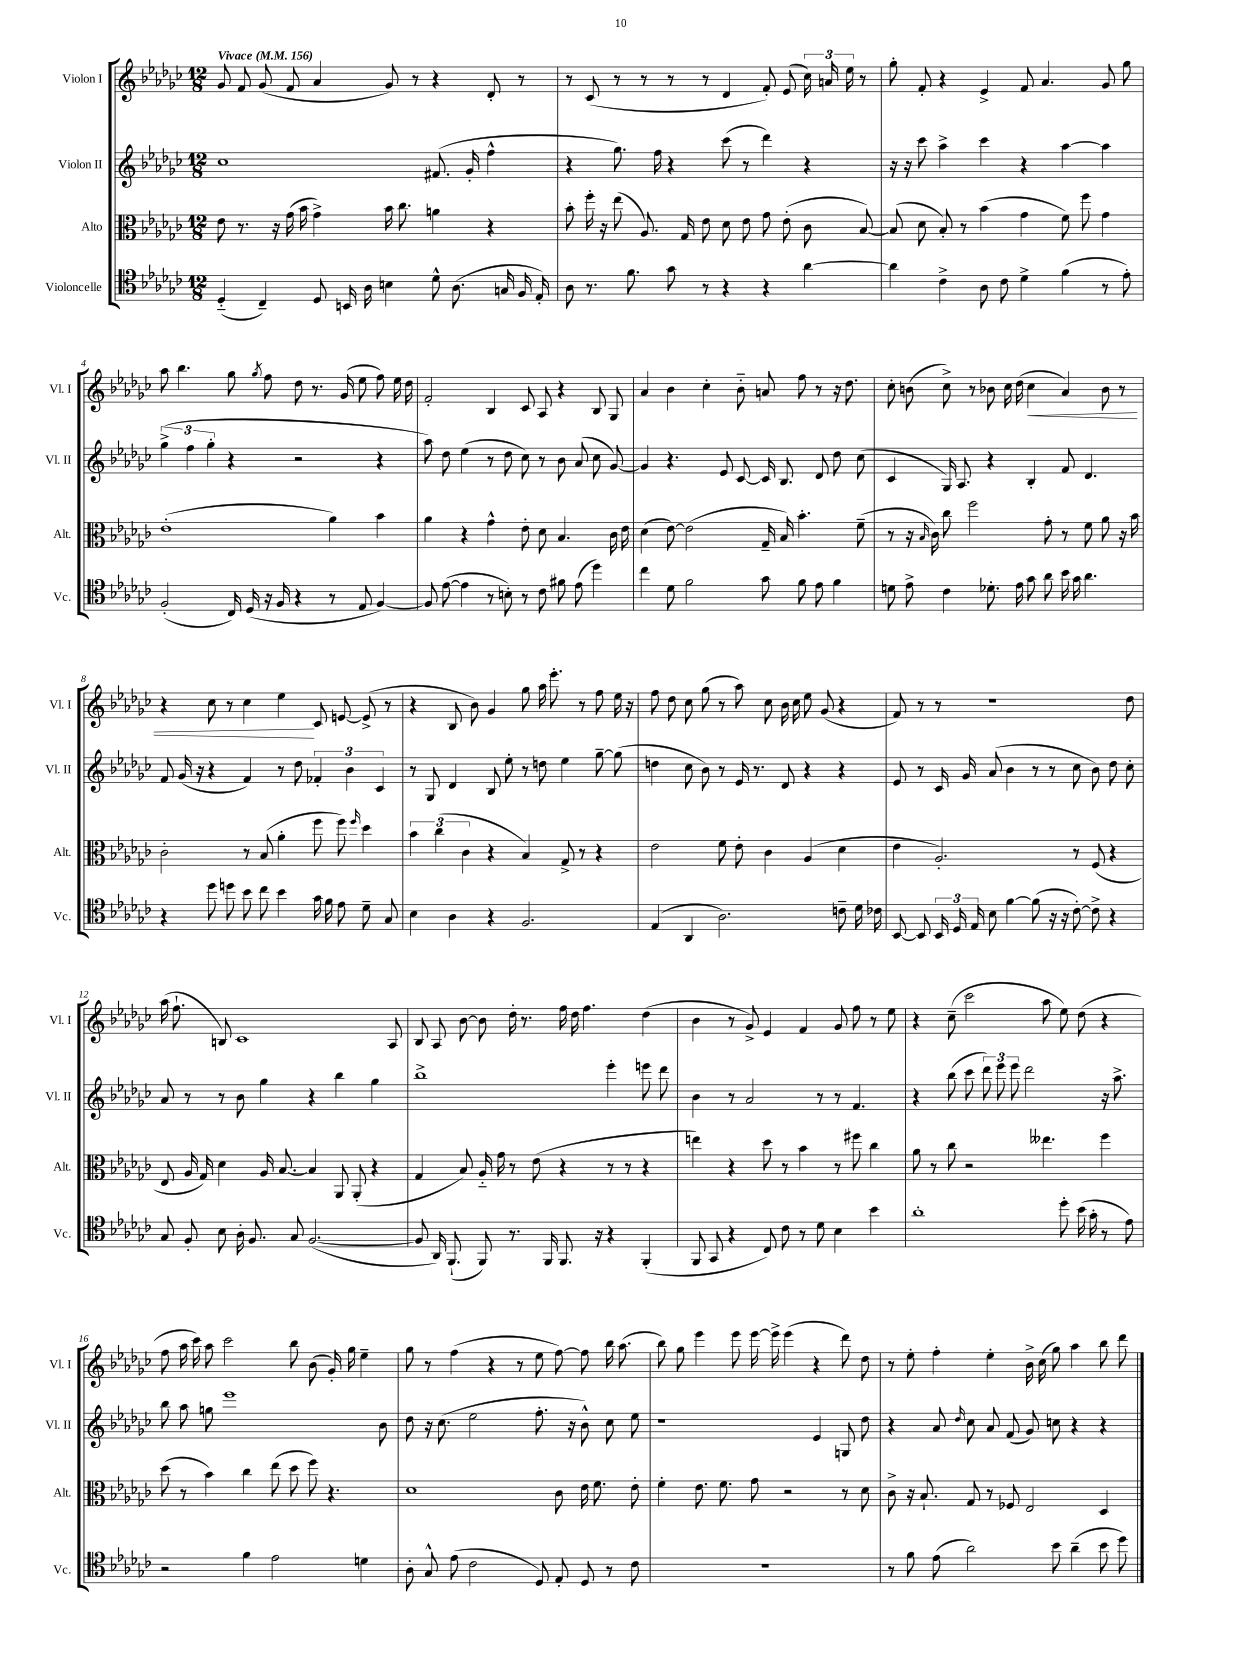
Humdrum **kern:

**kern	**kern	**kern	**kern
*staff4	*staff3	*staff2	*staff1
*clefC4	*clefC3	*clefG2	*clefG2
*k[b-e-a-d-g-c-]	*k[b-e-a-d-g-c-]	*k[b-e-a-d-g-c-]	*k[b-e-a-d-g-c-]
*M12/8	*M12/8	*M12/8	*M12/8
*MM156	*MM156	*MM156	*MM156
(4D-'~	8e-	1cc-	8g-
.	8.r	.	8f
4C-~)	.	.	(8g-
.	16r	.	.
.	(16g-	.	8f
.	16b-	.	.
8D-	4g-^)	.	4a-
16BB	.	.	.
16A-	.	.	.
4B	16b-	.	8g-)
.	8.cc-	.	.
.	.	.	8r
8d-^^	4a	(8.f#	4r
(8.A-	.	.	.
.	.	16g-'	.
.	4r	4ff^^	8d-'
16G	.	.	.
16F	.	.	8r
16E-')	.	.	.
=	=	=	=
8A-	8b-'	4r	8r
8.r	16ff'	.	(8c-
.	16r	.	.
.	(8ee-	8.gg-)	8r
8.f	.	.	.
.	8.A-)	.	8r
.	.	16ff	.
8g-	.	4r	8r
.	16G-	.	.
8r	8e-	.	8r
4r	8d-	(8ccc-	4d-
.	8e-	8r	.
4r	8g-	4ddd-)	8f')
.	(8e-'	.	(8e-
[4a-	8c-	4r	24cc-)
.	.	.	24a
.	.	.	24ee-
.	[8B-)	.	8r
=	=	=	=
4a-]	(8B-]	16r	8gg-'
.	.	16r	.
.	8d-	8ccc-	8f'
4c-^	8B-')	4aa-^	4r
.	8r	.	.
8A-	(4b-	4ccc-	4e-^
8c-	.	.	.
4d-^	4g-	4r	8f
.	.	.	4.a-
(4f	8f)	[4aa-	.
.	8ff	.	.
8r	4g-	4aa-]	8g-
8e-')	.	.	8gg-
=	=	=	=
(2F'	(1e-'	(6gg-^	8aa-
.	.	.	4.bb-
.	.	6ff	.
.	.	6gg-'	.
16C-)	.	4r	8gg-
(16D-	.	.	.
.	.	.	8qgg-
16r	.	.	8ff
16F	.	.	.
4r	.	2r	8dd-
.	.	.	8.r
8r	4a-)	.	.
.	.	.	(16g-
8E-	.	.	8ee-
[4F)	4b-	4r	8ff)
.	.	.	16ee-
.	.	.	16dd-
=	=	=	=
8F]	4a-	8aa-)	2f'
([8e-	.	8dd-	.
4e-]	4r	(4ee-	.
8r	4g-^^	8r	4B-
8B')	.	8dd-	.
8r	8e-'	8cc-)	8c-
8c-	8d-	8r	8A-
8f#	4.B-	8b-	4r
(8e-	.	(8a-	.
4dd-)	.	8cc-	8B-
.	16c-	[8g-)	8G-
.	16e-	.	.
=	=	=	=
4cc-	(4d-	4g-]	4a-
8d-	[8e-)	4.r	4b-
2f	(2e-]	.	.
.	.	.	4cc-'
.	.	8e-	.
.	.	[8c-	8b-'~
8g-	16G-~	16c-]	8a
.	16B-)	8.B-	.
8f	4.b-'	.	8ff
8e-	.	8d-	8r
4f	.	8dd-	16r
.	.	.	8.dd-
.	(8f~	(8cc-	.
=	=	=	=
8d	8r	4c-	8cc-'
8e-^	16r	.	(8b
.	16qqB-	.	.
.	16c-)	.	.
4c-	8cc-	16G-)	8cc-^)
.	.	8.A-	.
.	2ff	.	8r
8.d-'	.	4r	8b-
.	.	.	16cc-
16e-	.	.	(16dd-
8g-	.	4B-'	4cc-
8a-	8g-'	.	.
16b-	8r	8f	4a-)
16g-	.	.	.
4.a-	8f	4.d-	.
.	8a-	.	8b-
.	16r	.	8r
.	16b-	.	.
=	=	=	=
4r	2c-'	8f	4r
.	.	(16g-	.
.	.	16r	.
8dd-	.	4r	8cc-
8dd	.	.	8r
8b-	8r	4f)	4cc-
8cc-	(8B-	.	.
4b-	4a-'	8r	4ee-
.	.	8dd-	.
16g-	8ff	6f-'	8c-
16f	.	.	.
8e-	8ff)	.	[8e
.	.	6b-	.
.	16qqff	.	.
8d-~	4dd-	.	(8e^]
.	.	6c-	.
8G-	.	.	8r
=	=	=	=
4B-	6b-	8r	4r
.	.	8G-	.
.	(6cc-	.	.
4A-	.	4d-	8B-
.	6c-	.	.
.	.	.	8b-)
4r	4r	8B-	4g-
.	.	8ee-'	.
2.F	4B-)	8r	8gg-
.	.	8dd	16aa-
.	.	.	8.eee-'
.	8G-^	4ee-	.
.	8r	.	8r
.	4r	[8gg-~	8ff
.	.	(8gg-]	16ee-
.	.	.	16r
=	=	=	=
(4E-	2e-	4dd	8ff
.	.	.	8dd-
4AA-	.	8cc-	8cc-
.	.	8b-)	(8gg-
2.A-)	8f	8r	8r
.	8e-'	16e-	8aa-)
.	.	8.r	.
.	4c-	.	8cc-
.	.	8d-	16b-
.	.	.	16cc-
.	(4A-	4r	8ee-
.	.	.	(8g-
8c~	4d-	4r	4r
16d-	.	.	.
16c-	.	.	.
=	=	=	=
[8BB-	4e-	8e-	8f)
8BB-]	.	8r	8r
24BB-	2.A-')	16c-	8r
24D-	.	.	.
.	.	16g-	.
24E-	.	.	.
8B-	.	(8a-	1r
[4f	.	4b-	.
(8f]	.	8r	.
16r	.	8r	.
16r	.	.	.
[8c-')	8r	8cc-	.
8c-^]	(8F	8b-)	.
4r	4r	8dd-	.
.	.	8cc-'	8dd-
=	=	=	=
8G-	8E-	8a-	(16aa-
.	.	.	8.ff`
8F'	16A-	8r	.
.	16G-)	.	.
8B-	4d-	8r	8B)
16A-'	.	8b-	1c-
8.F	.	.	.
.	16A-	4gg-	.
.	[8.B-	.	.
8G-	.	.	.
([2.F	4B-]	4r	.
.	8AA-	4bb-	.
.	(8AA-'	.	.
.	4r	4gg-	.
.	.	.	8A-
=	=	=	=
8F]	4G-	1bb-^	8B-
16AA-)	.	.	8A-
(8.FF`	.	.	.
.	8B-)	.	[8b-
8FF)	16A-'~	.	8b-]
.	16g-	.	.
8.r	8r	.	16dd-'
.	.	.	8.r
.	(8e-	.	.
16FF	.	.	.
8.FF	4r	.	16ff
.	.	.	16dd-
.	.	.	4.ff
16r	.	.	.
4r	8r	4eee-'	.
.	8r	.	.
(4FF'	4r	8eee	(4dd-
.	.	8ddd-	.
=	=	=	=
8FF	4ee)	4b-	4b-
8GG-	.	.	.
4r	4r	8r	8r
.	.	2a-	8g-^)
8C-)	8dd-	.	4e-
8c-	8r	.	.
8r	4b-	.	4f
8d-	.	8r	.
4B-	8r	8r	8g-
.	8ff#	4.f	8ff
4b-	4cc-	.	8r
.	.	.	8ee-
=	=	=	=
1a-'	8a-	4r	4r
.	8r	.	.
.	8cc-	(8bb-	(8cc-~
.	2r	8ccc-	2ccc-
.	.	12ddd-)	.
.	.	12eee-	.
.	.	12eee-	.
.	.	2ddd-	.
.	4.ee--	.	8aa-
8dd-'	.	.	8ee-)
(16b-	.	.	(8dd-
16g-'	.	.	.
8r	4ff	16r	4r
.	.	8.aa-^	.
8e-)	.	.	.
=	=	=	=
2r	(8dd-	8bb-	8ff
.	8r	8aa-	16aa-
.	.	.	16ccc-)
.	4b-)	8gg	8aa-
.	.	1eee-	2ccc-
4f	4cc-	.	.
2e-	(8ee-	.	.
.	8dd-	.	8bb-
.	8ff)	.	(8b-
.	4.r	.	16g-')
.	.	.	16gg-
4d	.	.	4ee-~
.	.	8b-	.
=	=	=	=
8A-'	1d-	8dd-	8gg-
8G-^^	.	16r	8r
.	.	(8.cc-	.
(8e-	.	.	(4ff
2c-	.	2ee-	.
.	.	.	4r
.	.	.	8r
8D-)	.	8.ff'	8ee-
8E-'	8c-	.	[8ff)
.	.	16r	.
8D-	16e-	8b-^^)	8ff]
.	8.f	.	.
8r	.	8cc-	16bb-
.	.	.	(8.aa-
8c-	8e-'	8ee-	.
=	=	=	=
1.r	4f'	1r	8bb-)
.	.	.	8gg-
.	8.e-	.	4eee-
.	8.f	.	.
.	.	.	8eee-
.	8g-	.	[16eee-
.	.	.	16eee-^]
.	2r	.	(4eee-
.	.	4e-	4r
.	8r	8G	8ddd-)
.	8d-	8dd-	8dd-
=	=	=	=
8r	8c-^	4r	8r
8f	16r	.	8ee-'
.	8.B-`	.	.
(8e-	.	8a-	4ff'
.	.	16qqdd-	.
2a-)	8G-	8cc-	.
.	8r	8a-	4ee-'
.	8F-	(8f	.
.	2E-	8g-)	16b-^
.	.	.	(16cc-
8b-	.	8cc	8gg-)
(4a-~	.	4r	4aa-
8b-	4D-	4r	8bb-
8dd-)	.	.	8ddd-
==	==	==	==
*-	*-	*-	*-
